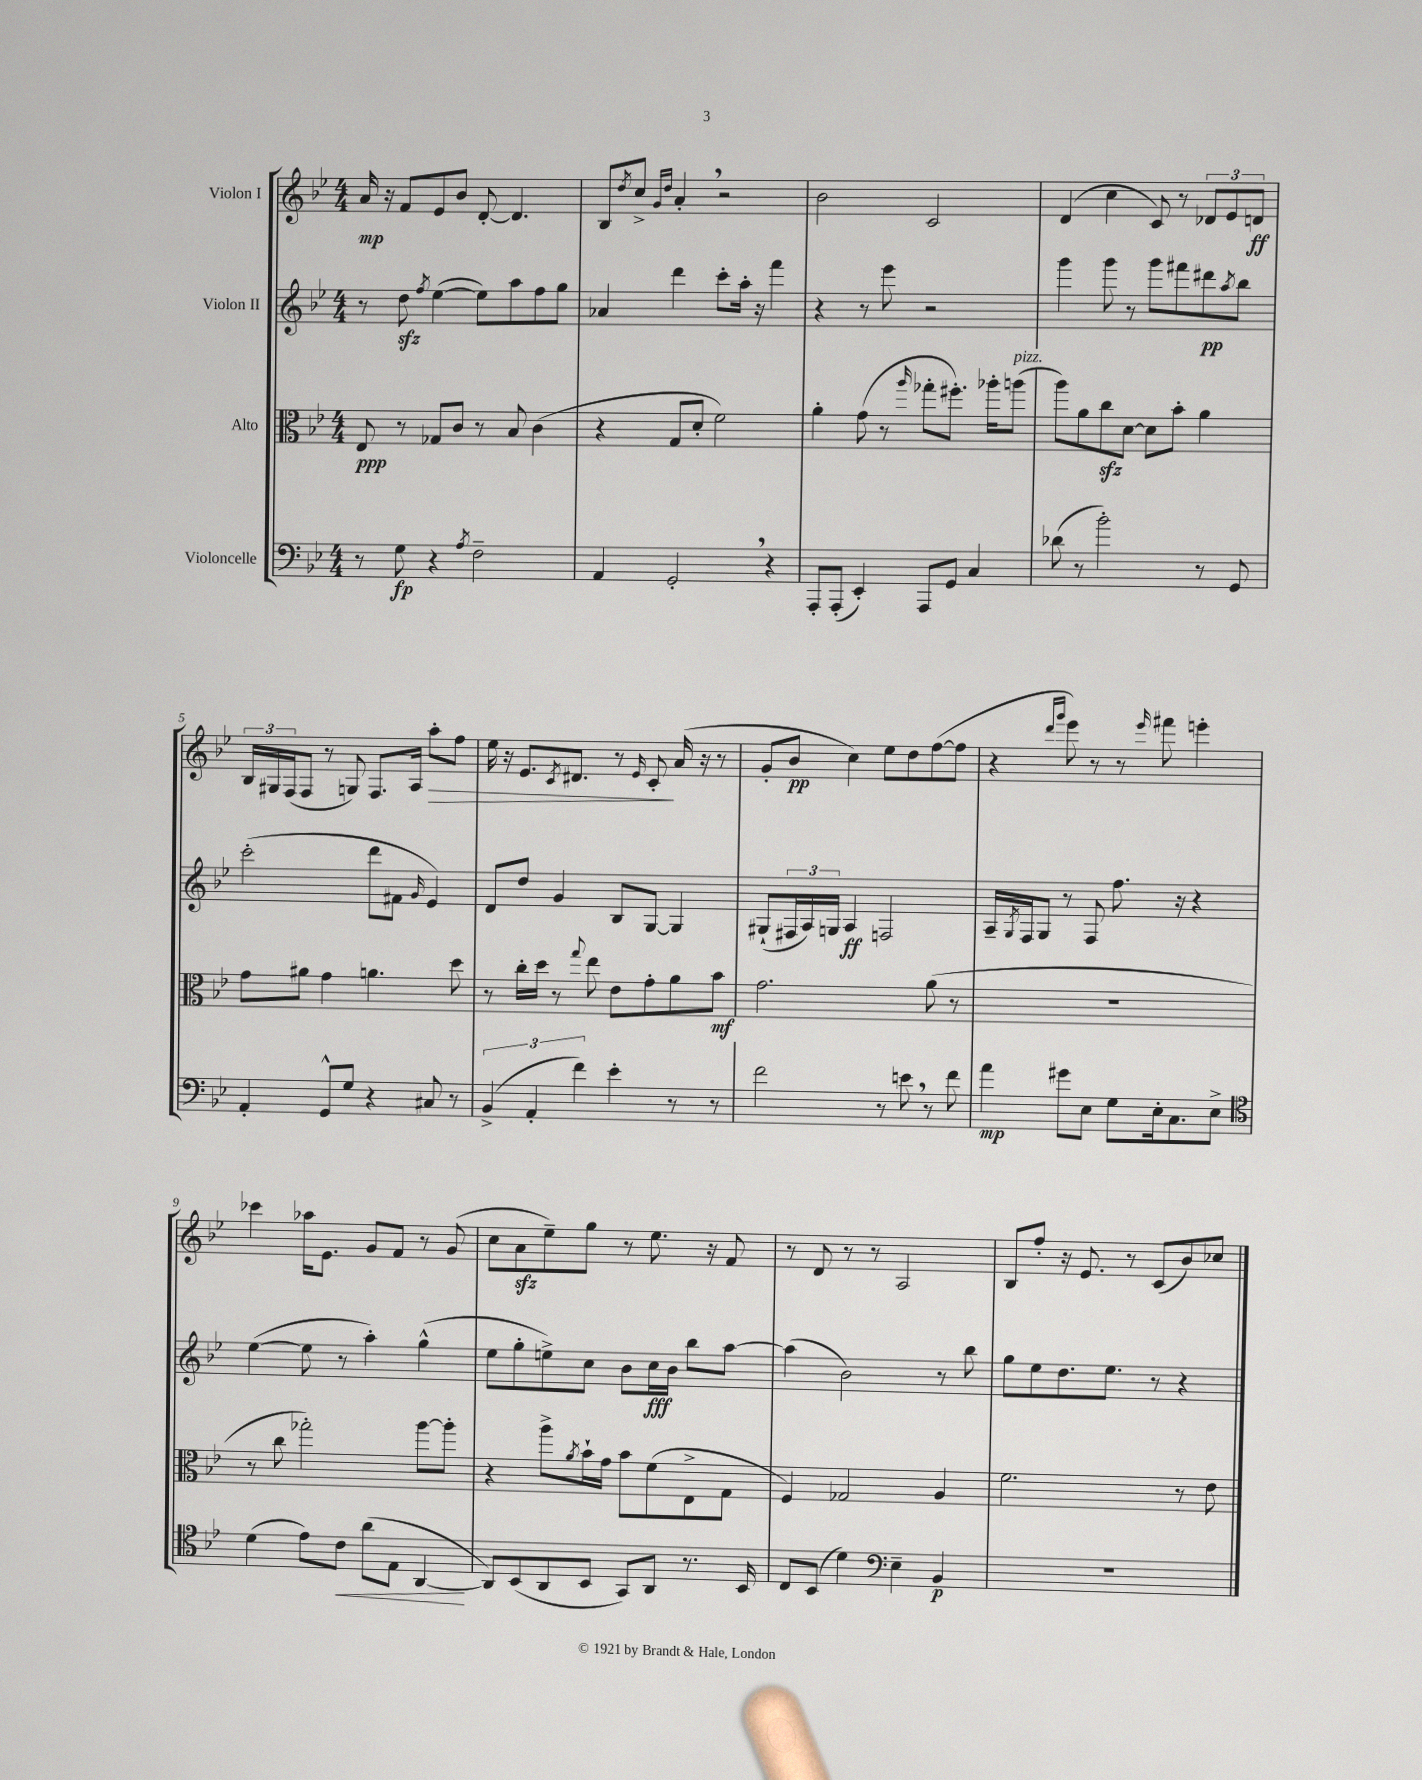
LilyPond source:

<<
\new StaffGroup <<
\new Staff = "s0" \with { instrumentName = "Violon I" } {
    \clef treble \key bes \major \numericTimeSignature \time 4/4
    a'16\mp r16 f'8 ees'8 bes'8 d'8~-. d'4. |
    bes8 \acciaccatura { d''8 } c''8-> \grace { g'16 d''16 } a'4-. \breathe r2 |
    bes'2 c'2 |
    d'4( c''4 c'8) r8 \tuplet 3/2 { des'8 ees'8 d'8\ff } |
    \tuplet 3/2 { bes16 gis16 f16( } f8 r8 g8) f8. a16 a''8-.\> f''8 |
    ees''16 r16 ees'8. \acciaccatura { c'8 } dis'8. r8 \grace { ees'16 } c'8-.\! a'16( r16 r8 |
    g'8-. bes'8\pp c''4) ees''8 d''8 f''8~( f''8 |
    r4 \grace { d'''16 g'''16 } ees'''8) r8 r8 \grace { ees'''16 } fis'''8 e'''4-. |
    ces'''4 aes''16 ees'8. g'8 f'8 r8 g'8( |
    c''8 a'8\sfz ees''8--) g''8 r8 ees''8. r16 f'8 |
    r8 d'8 r8 r8 a2 |
    bes8 f''8-. r16 ees'8. r8 c'8( bes'8) ces''8 \bar "|." |
}
\new Staff = "s1" \with { instrumentName = "Violon II" } {
    \clef treble \key bes \major \numericTimeSignature \time 4/4
    r8 d''8\sfz \acciaccatura { f''8 } ees''4~( ees''8) a''8 f''8 g''8 |
    aes'4 d'''4 c'''8-. a''16-. r16 f'''4 |
    r4 r8 ees'''8 r2 |
    g'''4 g'''8 r8 g'''8 fis'''8 dis'''8\pp \acciaccatura { a''8 } bes''8 |
    c'''2-.( d'''8 fis'8 \grace { g'16 } ees'4) |
    d'8 d''8 g'4 bes8 g8~ g4 |
    gis8-!( \tuplet 3/2 { fis16 a16) g16 } a4\ff f2 |
    a16-- \acciaccatura { g8 } f16 g8 r8 f8 f''8. r16 r4 |
    ees''4~( ees''8 r8 a''4-.) g''4-^( |
    ees''8 g''8-. e''8->) c''8 bes'8 c''16\fff bes'16 bes''8 a''8~ |
    a''4( bes'2) r8 bes''8 |
    g''8 ees''8 d''8. ees''8. r8 r4 \bar "|." |
}
\new Staff = "s2" \with { instrumentName = "Alto" } {
    \clef alto \key bes \major \numericTimeSignature \time 4/4
    ees8\ppp r8 ges8 c'8 r8 bes8 c'4( |
    r4 g8 d'8-. f'2) |
    a'4-. g'8( r8 \grace { a''16 } ges''8-. fis''8.-.) aes''16-. a''8^\markup { \italic "pizz." }( |
    a''8) a'8 c''8\sfz d'8~ d'8 bes'8-. a'4 |
    g'8 ais'8 g'4 a'4. d''8 |
    r8 c''16-. d''16 r8 \appoggiatura { g''8 } ees''8 ees'8 g'8-. a'8 bes'8\mf |
    g'2. a'8( r8 |
    R1 |
    r8 c''8 ges''2-.) a''8~ a''8-. |
    r4 a''8-> \acciaccatura { a'8 } bes'16-! g'16 bes'8 f'8( ees8-> g8 |
    f4) ges2 a4 |
    f'2. r8 ees'8 \bar "|." |
}
\new Staff = "s3" \with { instrumentName = "Violoncelle" } {
    \clef bass \key bes \major \numericTimeSignature \time 4/4
    r8 g8\fp r4 \acciaccatura { a8 } f2-- |
    a,4 g,2-. \breathe r4 |
    a,,8-. a,,8-.( ees,4-.) a,,8 g,8 c4 |
    des'8( r8 bes'2-.) r8 g,8 |
    a,4-. g,8-^ g8 r4 cis8 r8 |
    \tuplet 3/2 { bes,4->( a,4-. f'4) } ees'4-. r8 r8 |
    f'2 r8 e'8 \breathe r8 f'8 |
    a'4\mp gis'8 ees8 g8 ees16-. c8. ees8-> |
    \clef tenor d'4( ees'8) c'8\< a'8( ees8 a,4~\! |
    a,8) bes,8( a,8 bes,8 g,8) a,8 r8. bes,16 |
    c8 bes,8( d'4) \clef bass ees4-- bes,4\p |
    R1 \bar "|." |
}
>>
>>
